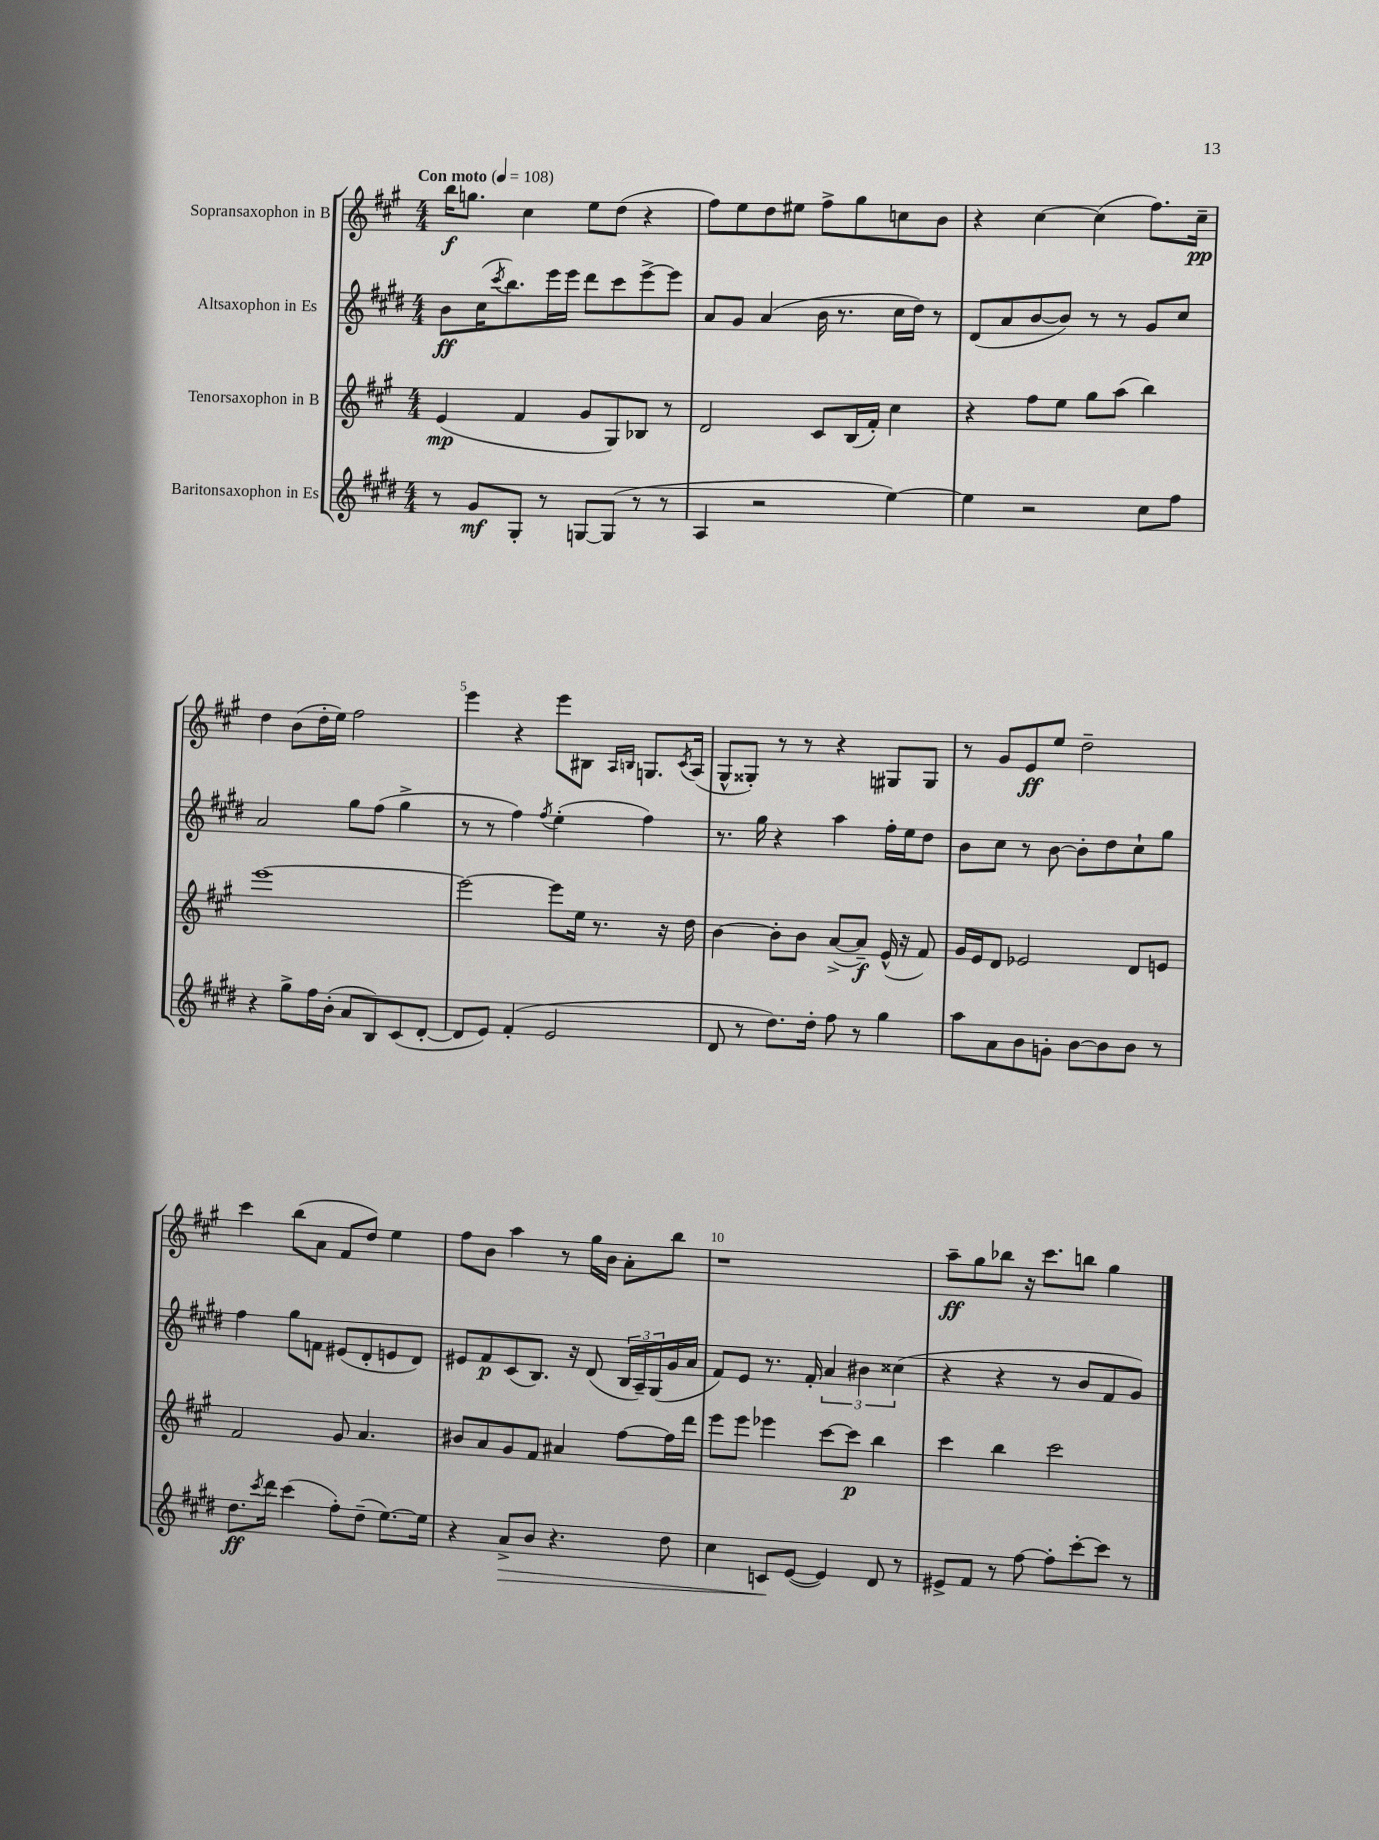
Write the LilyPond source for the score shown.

<<
\new StaffGroup <<
\new Staff = "s0" \with { instrumentName = "Sopransaxophon in B" } {
    \clef treble \key a \major \numericTimeSignature \time 4/4 \tempo "Con moto" 4 = 108
    b''16\f g''8. cis''4 e''8 d''8( r4 |
    fis''8) e''8 d''8 eis''8 fis''8-> gis''8 c''8 b'8 |
    r4 cis''4~ cis''4( fis''8.) cis''16--\pp |
    d''4 b'8( d''16-. e''16) fis''2 |
    e'''4 r4 e'''8 bis8 \grace { a16 b16 } g8. \acciaccatura { cis'8 } a16( |
    gis8-^ gisis8-.) r8 r8 r4 gis8 gis8 |
    r8 gis'8 e'8\ff e''8 d''2-- |
    cis'''4 b''8( a'8 fis'8 d''8) e''4 |
    fis''8 b'8 a''4 r8 gis''16 b'16 a'8-. b''8 |
    r1 |
    a''8--\ff gis''8 bes''8 r16 cis'''8. b''8 gis''4 \bar "|." |
}
\new Staff = "s1" \with { instrumentName = "Altsaxophon in Es" } {
    \clef treble \key e \major \numericTimeSignature \time 4/4
    b'8\ff cis''16( \acciaccatura { cis'''8 } b''8.) e'''16 e'''16 dis'''8 cis'''8 e'''8~-> e'''8 |
    a'8 gis'8 a'4( b'16 r8. cis''16 dis''16) r8 |
    dis'8( a'8 b'8~ b'8) r8 r8 gis'8 cis''8 |
    a'2 gis''8 fis''8( gis''4-> |
    r8 r8 fis''4) \acciaccatura { fis''8 } e''4-.( fis''4) |
    r8. gis''16 r4 a''4 fis''16-. e''16 dis''8 |
    b'8 cis''8 r8 b'8~ b'8-. dis''8 cis''8-! gis''8 |
    fis''4 gis''8 f'8 eis'8( dis'8-. e'8 dis'8) |
    eis'8 fis'8\p cis'8( b8.) r16 dis'8( \tuplet 3/2 { b16 a16--) gis16( } gis'16 a'16 |
    fis'8) e'8 r8. fis'16-. \tuplet 3/2 { a'4 bis'4 cisis''4( } |
    r4 r4 r8 b'8 fis'8 gis'8) \bar "|." |
}
\new Staff = "s2" \with { instrumentName = "Tenorsaxophon in B" } {
    \clef treble \key a \major \numericTimeSignature \time 4/4
    e'4\mp( fis'4 gis'8 gis8) bes8 r8 |
    d'2 cis'8 b16( fis'16-.) cis''4 |
    r4 fis''8 e''8 gis''8 a''8( b''4) |
    e'''1~ |
    e'''2~ e'''8 e''16 r8. r16 d''16 |
    b'4~ b'8-. b'8 a'8~->( a'8--\f) e'16-^( r16 fis'8) |
    gis'16 e'16 d'8 ees'2 d'8 e'8 |
    fis'2 gis'8 a'4. |
    bis'8 a'8 gis'8 fis'8 ais'4 fis''8~ fis''16 d'''16 |
    e'''8 e'''8 ees'''4 cis'''8~ cis'''8\p b''4 |
    cis'''4 b''4 cis'''2 \bar "|." |
}
\new Staff = "s3" \with { instrumentName = "Baritonsaxophon in Es" } {
    \clef treble \key e \major \numericTimeSignature \time 4/4
    r8 gis'8\mf gis8-. r8 g8~ g8( r8 r8 |
    a4 r2 e''4~) |
    e''4 r2 cis''8 fis''8 |
    r4 gis''8-> fis''16 b'16-.( a'8 b8) cis'8( dis'8~-. |
    dis'8 e'8) fis'4-.( e'2 |
    dis'8 r8 dis''8.) dis''16-. fis''8 r8 gis''4 |
    a''8 a'8 b'8 g'8-. b'8~ b'8 b'8 r8 |
    dis''8.\ff \acciaccatura { cis'''8 } dis'''16 cis'''4( fis''8-.) dis''8--( e''8.~) e''16 |
    r4 a'8->\> b'8 r4. dis''8 |
    cis''4 c'8\! e'8~( e'4) dis'8 r8 |
    eis'8-> fis'8 r8 fis''8~ fis''8-. cis'''8~-. cis'''8 r8 \bar "|." |
}
>>
>>
\layout { \context { \Score \override BarNumber.break-visibility = ##(#f #t #t) barNumberVisibility = #(every-nth-bar-number-visible 5) } }
